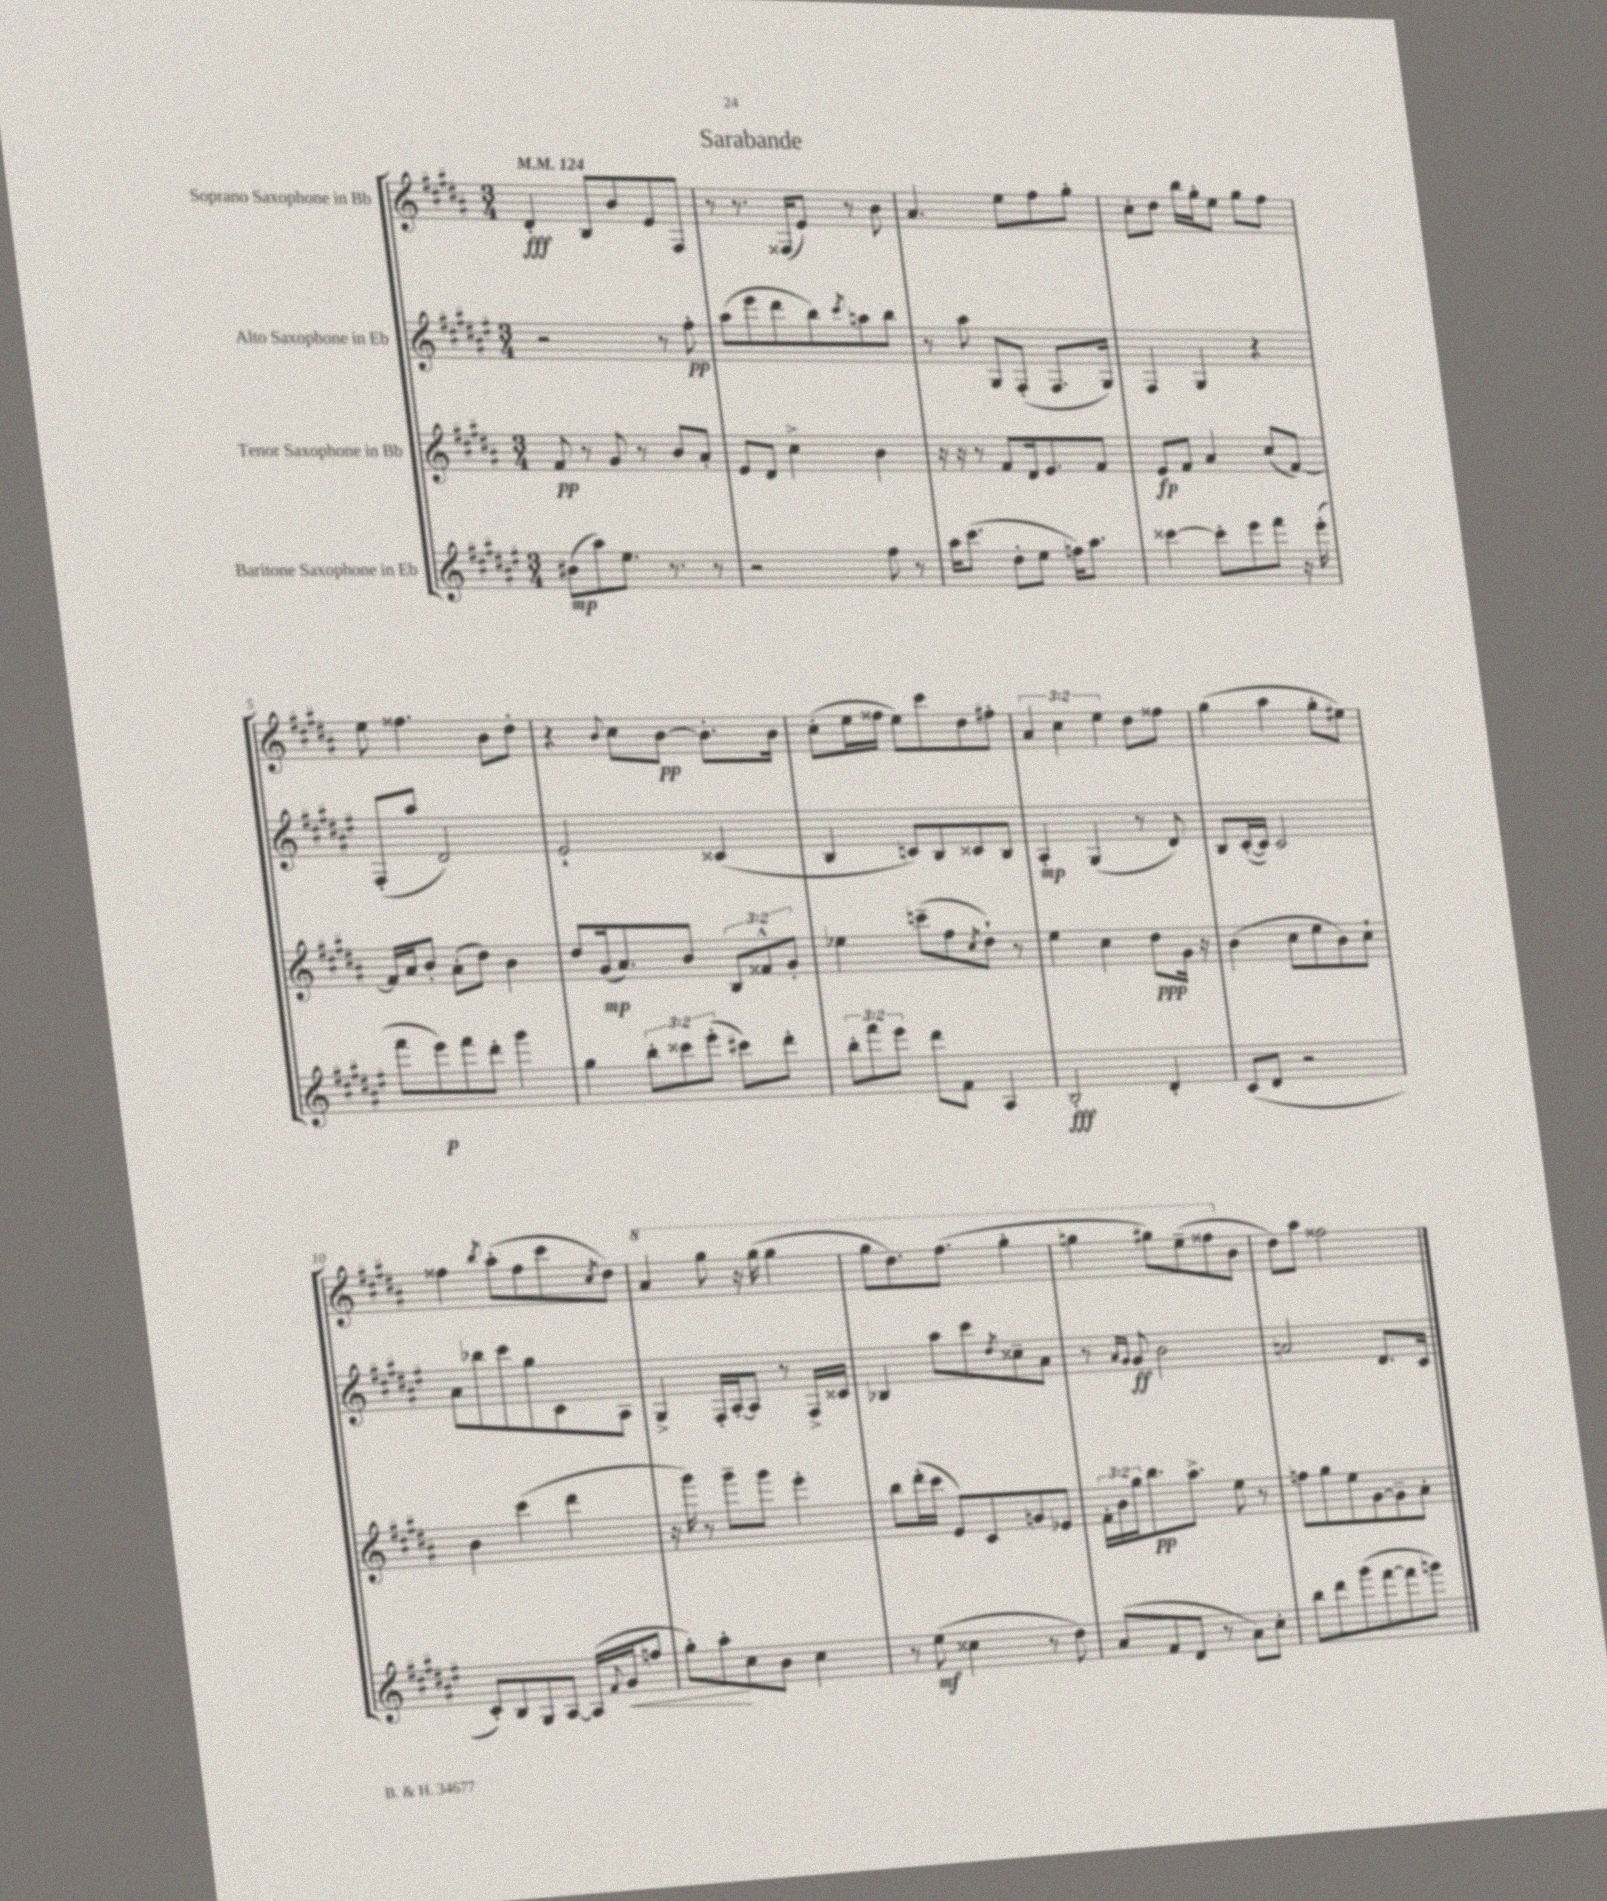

**kern	**kern	**kern	**kern
*staff4	*staff3	*staff2	*staff1
*clefG2	*clefG2	*clefG2	*clefG2
*k[f#c#g#d#a#e#]	*k[f#c#g#d#a#]	*k[f#c#g#d#a#e#]	*k[f#c#g#d#a#]
*M3/4	*M3/4	*M3/4	*M3/4
*MM124	*MM124	*MM124	*MM124
(8b#\L	8f#/	2r	4d#'/
8aa#\)	8r	.	.
8.ee#\J	8g#/	.	8B/L
.	8r	.	8b/
8.r	.	.	.
.	8b/L	8r	8e/
8r	8a#'/J	8ff#'\	8F#/J
=	=	=	=
2r	8e/L	(8aa#\L	8r
.	8d#/J	8eee#\	8.r
.	4cc#^\	8ddd#\	.
.	.	.	(16F##/LK
.	.	8bb\)	8e/J)
.	.	8qccc#/	.
8ff#\	4b\	8aa\	8r
8r	.	8bb\J	8b\
=	=	=	=
16aa#\LK	16r	8r	4.a#/
(8.ccc#\J	16r	.	.
.	8r	8aa#\	.
8dd#'\L	8f#/L	8G#/L	.
8ee#\J	16d#/k	(8F#'/J	8ee\L
.	8.e/	.	.
16ff\LK)	.	8.F#/L	8ff#\
8.aa#\J	.	.	.
.	8f#/J	.	8gg#'\J
.	.	16G#/Jk)	.
=	=	=	=
[4ccc##\	8e/L	4F#/	8cc#'\L
.	8f#/J	.	8dd#\J
8ccc##'\]L	4a#/	4G#/	16bb\LL
.	.	.	16gg#'\J
8eee#\	.	.	8ee\J
8fff#\J	(8cc#/L	4r	8gg#\L
16r	[8f#/J)	.	8ff#\J
(16eee#'\	.	.	.
=	=	=	=
8fff#\L	16f#/]LL	(8F#'/L	8ee\
.	16a#/J	.	.
8eee#\)	8b'/J	8aa#/J	4.ff##\
8fff#\	(8a#'\L	2d#/)	.
8ddd#'\J	8dd#\J)	.	.
4ggg#\	4b\	.	8b\L
.	.	.	8dd#'\J
=	=	=	=
4gg#\	8dd#/L	2e#`/	4r
.	(16g#/k	.	.
.	8.a#/)	.	.
.	.	.	8qqb/
12bb'\L	.	.	8cc#\L
12ccc##\	.	.	.
.	8b/J	.	[8b\J
(12eee#'\J	.	.	.
8ccc#\L)	12B/L	(4c##/	8.b'\]L
.	12f##^^/	.	.
8ddd#'\J	.	.	.
.	12g#'/J	.	.
.	.	.	16b\Jk
=	=	=	=
12bb'\L	4ee-\	4B/	(8cc#'\L
12fff#\	.	.	.
.	.	.	16ee\L
12eee#\J	.	.	.
.	.	.	16ff##\JJ
8ddd#\L	(8ccc~\L	8c/L)	8ee\L)
8f#\J	8ff#\	8B/	8ccc#\
.	8qcc#/	.	.
4A#/	8dd#`\J)	8c##/	8dd#\
.	8r	8B/J	8ff#'\J
=	=	=	=
2B'/	4ee\	4A#'/	6a#/
.	.	.	6cc#\
.	4cc#\	(4G#/	.
.	.	.	6ee\
4d#'/	8dd#\L	8r	8dd#\L
.	16g#\Jk	8d#/)	8ff##\J
.	16r	.	.
=	=	=	=
(8c#/L	(4b\	8B/L	(4gg#\
8d#/J	.	([16c#'/L	.
.	.	16c#/]JJ)	.
2r	8cc#\L	2c#/	4aa#\
.	8ee\	.	.
.	8b\)	.	8gg#'\L
.	8cc#`\J	.	8ee#\J)
=	=	=	=
8c#'/L)	4b\	8a#\L	4ff##\
8B/	.	8bb-\	.
.	.	.	8qbb/
8G#/	(4ccc#\	8ccc#\	(8aa#'\L
[8A#/J	.	8gg#\	8ff##\
(16A#/]LL	4ddd#\	8c#\	8ccc#\
8qqf#/	.	.	.
16g#/J	.	.	.
.	.	.	8qcc#/
8ff/J	.	8A#\J	8dd#\J)
=	=	=	=
8gg#'\L)	16r	4G#^/	4aa#/
.	16ggg#\)	.	.
8aa#'\	8r	.	.
8cc#\	8ggg#~\L	16F#'/LL	8ggg#\
.	.	[16A#'/J	.
8b\J	8ggg#\J	8A#/]J	16r
.	.	.	(16ggg#\
4cc#\	4eee'\	8r	4ggg#\
.	.	16F#^/LL	.
.	.	16c##/JJ	.
=	=	=	=
8r	8bb\L	4B-/	8ggg#\L
(8ee#\	(16ddd#'\L	.	8.ddd#\)
.	16ccc#\JJ	.	.
4cc##\	8e/L)	8aa#\L	.
.	.	.	(8.fff#\J
.	8c#/	8ccc#\	.
.	.	8qdd#/	.
8r	8g/	8cc##~\	4ggg#'\
8dd#\)	8e-/J	8a#\J	.
=	=	=	=
(8a#/L	24f#'\LL	8r	4ggg\
.	24b\	.	.
.	24gg#\J	.	.
.	.	16qqa#/LL	.
.	.	16qqg#/JJ	.
8f#/	8.bb\	8g#/	.
8d#/J	.	2b\	8ggg#\L)
.	8.aa#^\J	.	.
8r	.	.	(8eee~\
8a#\L)	8ee\	.	8fff##\
8cc#'\J	8r	.	8b\J
=	=	=	=
8bb\L	8ff\L	2a/	8dd#\L)
8ddd#\	8gg#\	.	8aa#\J
(8ggg#\	8ee\	.	2ff##\
[8fff#\	[8g#\	.	.
8fff#\]	8g#~\]	8.d#/L	.
8ggg\J)	8a#'\J	.	.
.	.	16c#/Jk	.
==	==	==	==
*-	*-	*-	*-
